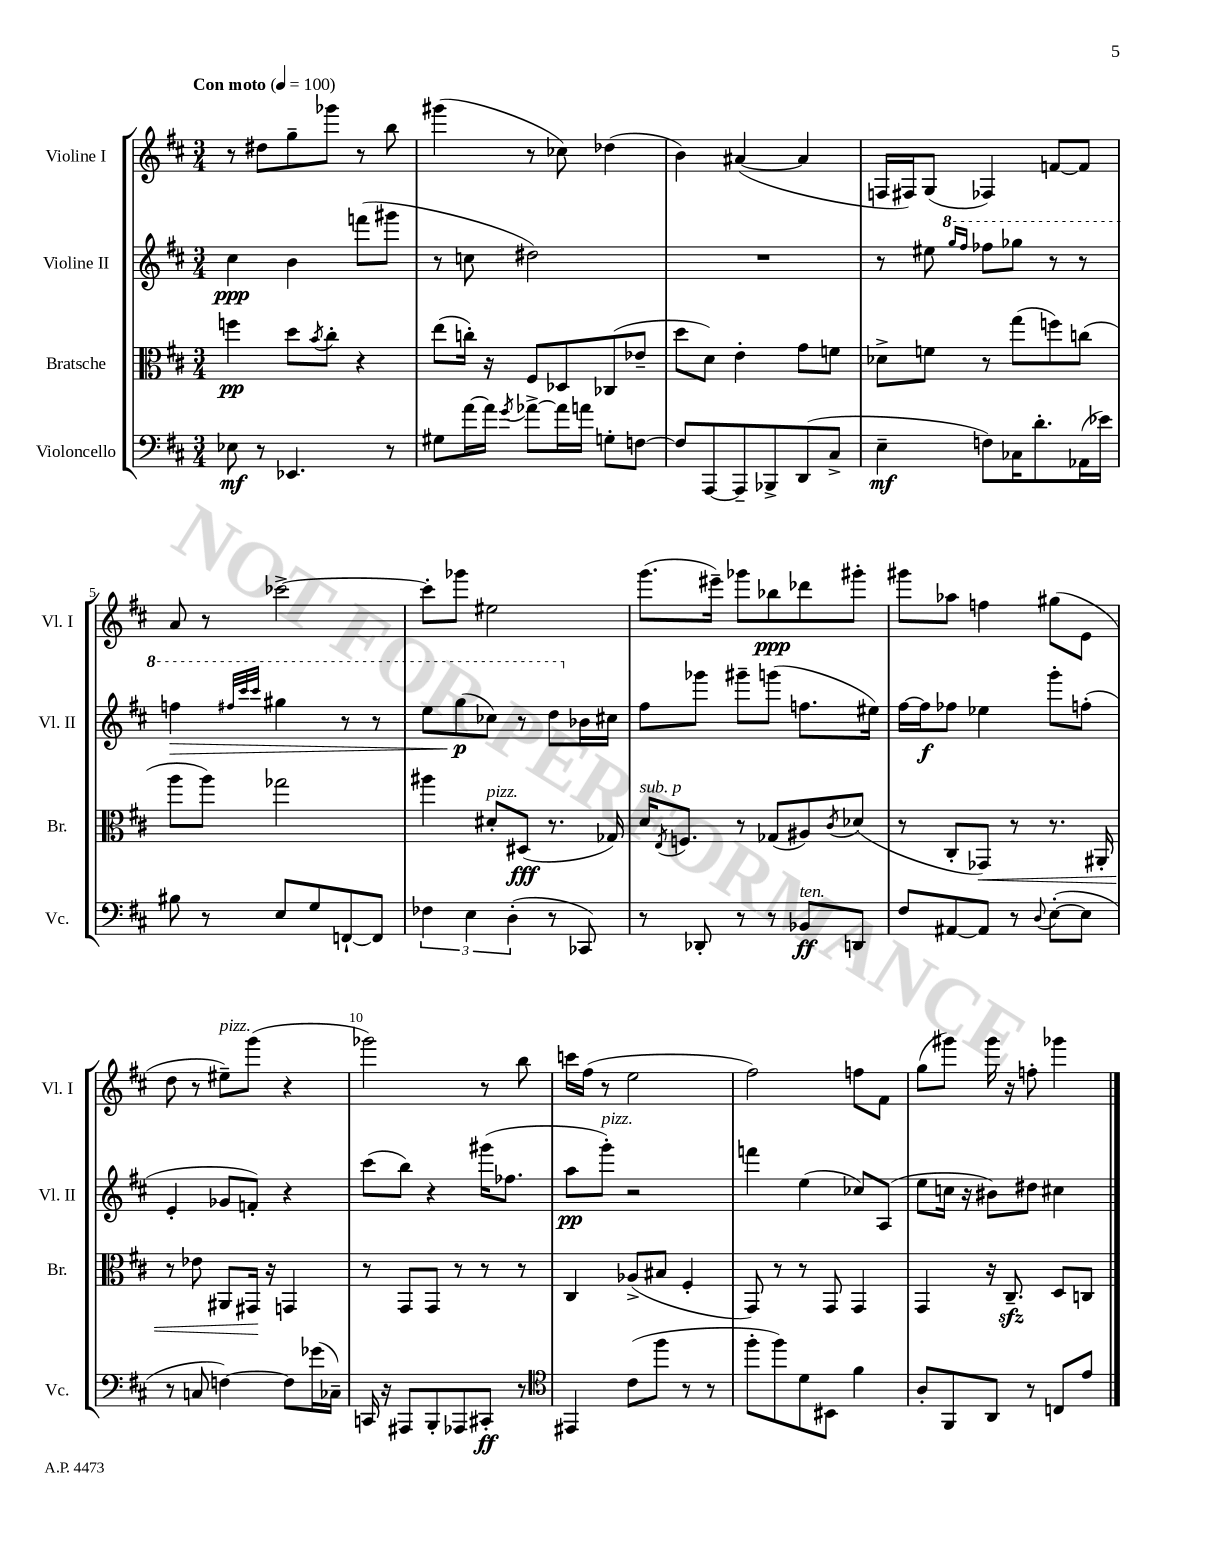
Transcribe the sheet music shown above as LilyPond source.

<<
\new StaffGroup <<
\new Staff = "s0" \with { instrumentName = "Violine I" shortInstrumentName = "Vl. I" } {
    \clef treble \key d \major \numericTimeSignature \time 3/4 \tempo "Con moto" 4 = 100
    r8 dis''8 g''8-- ges'''8 r8 b''8 |
    gis'''4( r8 ces''8) des''4( |
    b'4) ais'4~( ais'4 |
    f16 fis16) g8( fes4) f'8~ f'8 |
    a'8 r8 ces'''2~-> |
    ces'''8-. ges'''8 eis''2 |
    g'''8.( eis'''16--) ges'''8 bes''8\ppp des'''8 gis'''8-. |
    gis'''8 aes''8 f''4 gis''8( e'8 |
    d''8 r8 eis''8--^\markup { \italic "pizz." }) g'''8( r4 |
    ges'''2) r8 b''8 |
    c'''16 fis''16( r8 e''2 |
    fis''2) f''8 fis'8 |
    g''8( gis'''8) gis'''16 r16 f''8-. ges'''4 \bar "|." |
}
\new Staff = "s1" \with { instrumentName = "Violine II" shortInstrumentName = "Vl. II" } {
    \clef treble \key d \major \numericTimeSignature \time 3/4
    cis''4\ppp b'4 f'''8( gis'''8 |
    r8 c''8 dis''2) |
    R2. |
    r8 eis''8 \ottava #1 \grace { g'''16 fis'''16 } fes'''8 ges'''8 r8 r8 |
    f'''4\> \grace { fis'''32 cis''''32 cis''''32 } gis'''4 r8 r8 |
    e'''8 g'''8\p\!( ces'''8) r8 d'''8 \ottava #0 bes'16 cis''!16 |
    fis''8 ges'''8 gis'''8-- g'''8( f''8. eis''16) |
    fis''16~ fis''16\f fes''8 ees''4 g'''8-. f''8-.( |
    e'4-. ges'8 f'8-.) r4 |
    cis'''8( b''8) r4 gis'''16( fes''8. |
    a''8\pp g'''8-.^\markup { \italic "pizz." }) r2 |
    f'''4 e''4( ces''8) a8( |
    e''8 c''16 r16 bis'8) dis''8 cis''4 \bar "|." |
}
\new Staff = "s2" \with { instrumentName = "Bratsche" shortInstrumentName = "Br." } {
    \clef alto \key d \major \numericTimeSignature \time 3/4
    f''4\pp d''8 \acciaccatura { b'8 } cis''8-. r4 |
    e''8( c''16-.) r16 fis8 des8 ces8( ees'8-- |
    d''8 d'8) e'4-. g'8 f'8 |
    des'8-> f'8 r8 g''8( f''8) c''8( |
    a''8 a''8) ges''2 |
    ais''4 dis'8-.^\markup { \italic "pizz." } dis8\fff( r8. ges16) |
    d'16^\markup { \italic "sub. p" } \acciaccatura { e8 } f8. r8 ges8( ais8) \acciaccatura { cis'8 } des'8( |
    r8 cis8-. ges,8\<) r8 r8. ais,16-. |
    r8 ees'8 ais,8 gis,16\! r16 g,4 |
    r8 g,8 g,8 r8 r8 r8 |
    cis4 aes8->( bis8 fis4-. |
    g,8) r8 r8 g,8 g,4 |
    g,4 r16 cis8.--\sfz d8 c8 \bar "|." |
}
\new Staff = "s3" \with { instrumentName = "Violoncello" shortInstrumentName = "Vc." } {
    \clef bass \key d \major \numericTimeSignature \time 3/4
    ees8\mf r8 ees,4. r8 |
    gis8 a'16~ a'16 \acciaccatura { g'8 } aes'8~-> aes'16 a'16 g8-. f8~ |
    f8 a,,8~ a,,8-- bes,,8-> d,8( cis8-> |
    e4--\mf f8) ces16 d'8.-. aes,16( ees'16) |
    bis8 r8 e8 g8 f,8~-! f,8 |
    \tuplet 3/2 { fes4 e4 d4-.( } r8 ces,8) |
    r8 des,8-. r8 r8 bes,8\ff^\markup { \italic "ten." } d,8 |
    fis8 ais,8~ ais,8 r8 \appoggiatura { d8 } e8~-.( e8 |
    r8 c8 f4~) f8 ges'16( ces16--) |
    c,16 r16 ais,,8 b,,8-. aes,,8 cis,8-.\ff r8 |
    \clef tenor eis,4 cis'8( fis''8 r8 r8 |
    fis''8-. fis''8) d'8 bis,8 fis'4 |
    a8-. fis,8 a,8 r8 c8 e'8 \bar "|." |
}
>>
>>
\layout { \context { \Score \override BarNumber.break-visibility = ##(#f #t #t) barNumberVisibility = #(every-nth-bar-number-visible 5) } }
